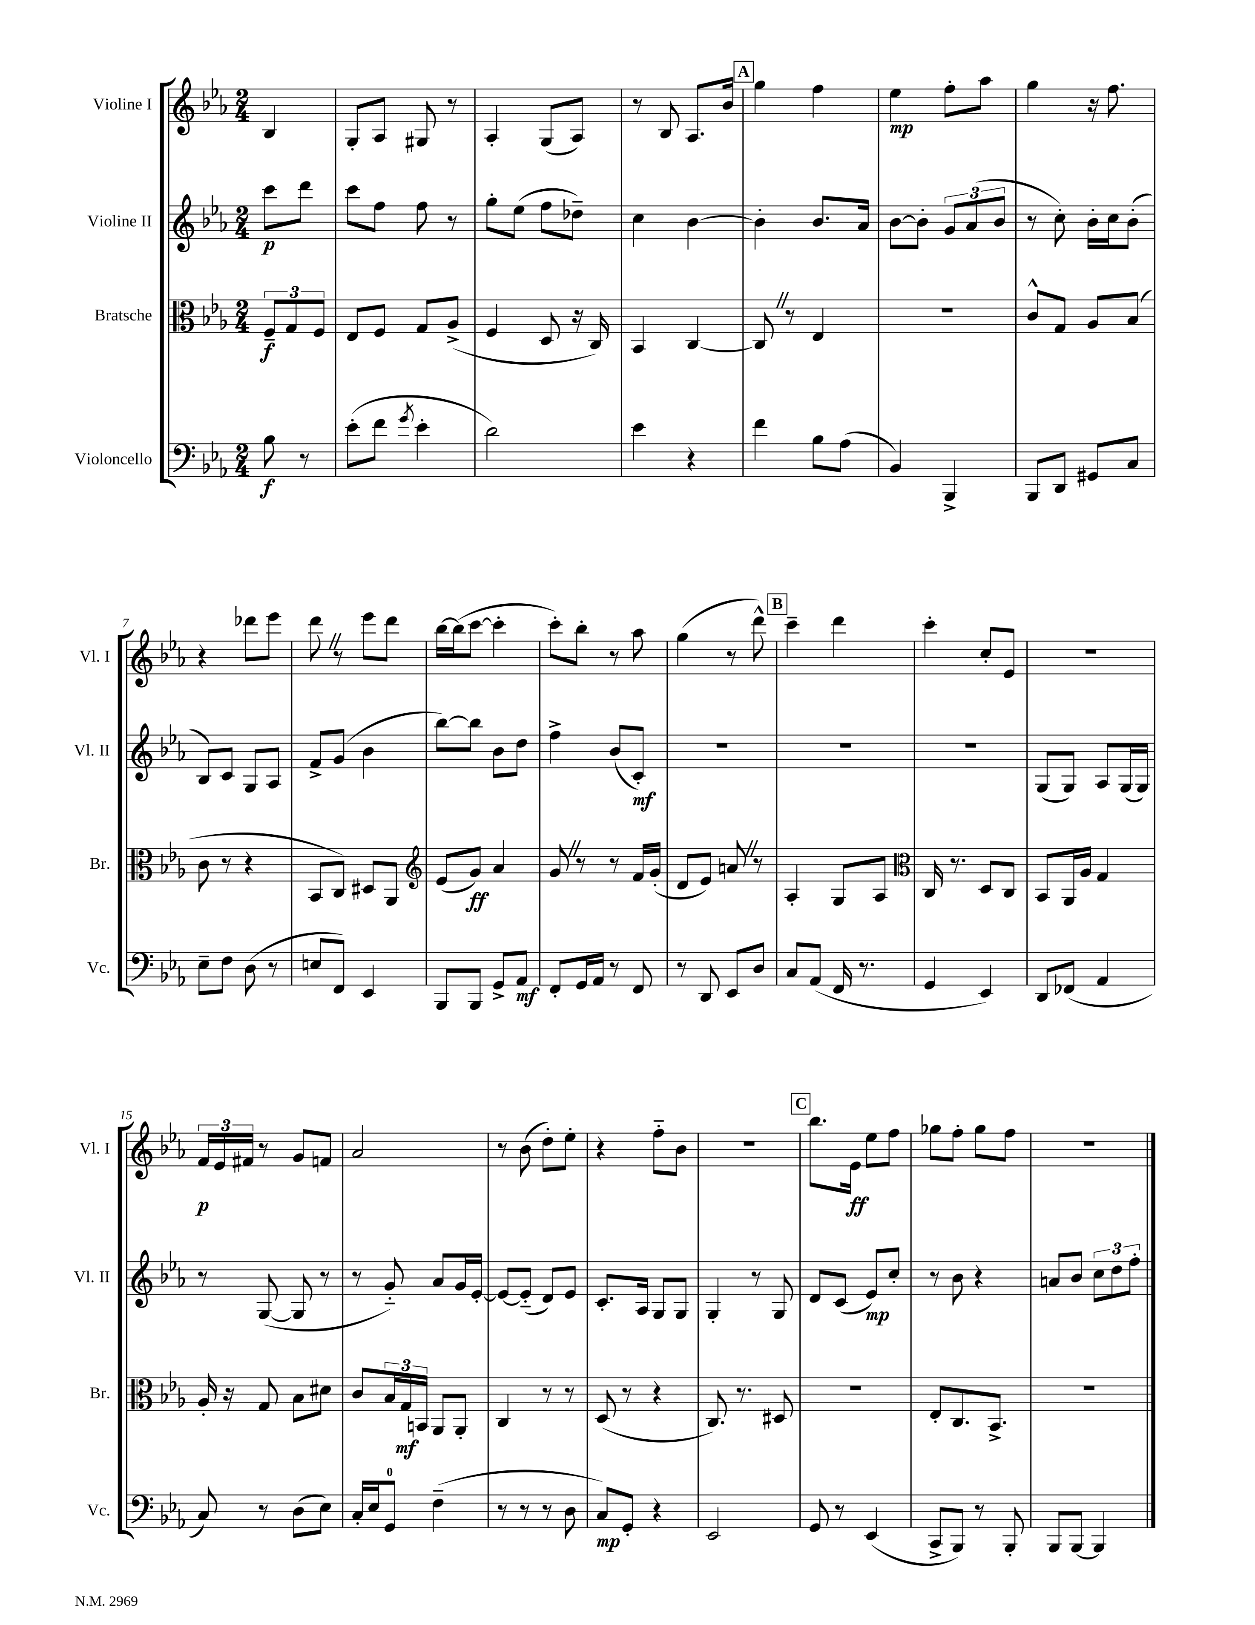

**kern	**kern	**kern	**kern
*staff4	*staff3	*staff2	*staff1
*clefF4	*clefC3	*clefG2	*clefG2
*k[b-e-a-]	*k[b-e-a-]	*k[b-e-a-]	*k[b-e-a-]
*M2/4	*M2/4	*M2/4	*M2/4
8B-\	12F~/L	8ccc\L	4B-/
.	12G/	.	.
8r	.	8ddd\J	.
.	12F/J	.	.
=	=	=	=
(8e-'\L	8E-/L	8ccc\L	8G'/L
8f\J	8F/J	8ff\J	8A-/J
8qg/	.	.	.
4e-'\	8G/L	8ff\	8G#/
.	(8A-^/J	8r	8r
=	=	=	=
2d\)	4F/	8gg'\L	4A-'/
.	.	(8ee-\J	.
.	8D/	8ff\L	(8G/L
.	16r	8dd-~\J)	8A-/J)
.	16C/)	.	.
=	=	=	=
4e-\	4BB-/	4cc\	8r
.	.	.	8B-/
4r	[4C/	[4b-\	8.A-/L
.	.	.	16b-/Jk
=	=	=	=
4f\	8C/]	4b-'\]	4gg\
.	8r	.	.
8B-\L	4E-/	8.b-/L	4ff\
(8A-\J	.	.	.
.	.	16a-/Jk	.
=	=	=	=
4BB-/)	2r	[8b-\L	4ee-\
.	.	8b-'\]J	.
4BBB-^/	.	12g/L	8ff'\L
.	.	(12a-/	.
.	.	.	8aa-\J
.	.	12b-/J	.
=	=	=	=
8BBB-/L	8c^^/L	8r	4gg\
8DD/J	8G/J	8cc'\)	.
8GG#/L	8A-/L	16b-'\LL	16r
.	.	16cc\J	8.ff\
8C/J	(8B-/J	(8b-'\J	.
=	=	=	=
8E-~\L	8c\	8B-/L)	4r
8F\J	8r	8c/J	.
(8D\	4r	8G/L	8ddd-\L
8r	.	8A-/J	8eee-\J
=	=	=	=
8E/L	8BB-/L	8f^/L	8ddd\
8FF/J)	8C/J)	(8g/J	8r
4EE-/	8D#/L	4b-\	8eee-\L
.	8AA-/J	.	8ddd\J
=	=	=	=
*	*clefG2	*	*
8BBB-/L	(8e-/L	[8bb-\L)	[16bb-\LL
.	.	.	(16bb-\]J
8BBB-/J	8g/J)	8bb-\]J	[8ccc\J
8GG^/L	4a-/	8b-\L	4ccc'\]
8AA-/J	.	8dd\J	.
=	=	=	=
8FF'/L	8g/	4ff^\	8ccc'\L)
16GG/L	8r	.	8bb-'\J
16AA-/JJ	.	.	.
8r	8r	(8b-/L	8r
8FF/	16f/LL	8c'/J)	8aa-\
.	(16g'/JJ	.	.
=	=	=	=
8r	8d/L	2r	(4gg\
8DD/	8e-/J)	.	.
8EE-/L	8a/	.	8r
8D/J	8r	.	8ddd^^\)
=	=	=	=
8C/L	4A-'/	2r	4ccc~\
(8AA-/J	.	.	.
16FF/	8G/L	.	4ddd\
8.r	.	.	.
.	8A-/J	.	.
=	=	=	=
*	*clefC3	*	*
4GG/	16C/	2r	4ccc'\
.	8.r	.	.
4EE-/)	8D/L	.	8cc'/L
.	8C/J	.	8e-/J
=	=	=	=
8DD/L	8BB-/L	(8G/L	2r
(8FF-/J	16AA-/L	8G/J)	.
.	16A-/JJ	.	.
4AA-/	4G/	8A-/L	.
.	.	(16G/L	.
.	.	16G/JJ)	.
=	=	=	=
8C/)	16A-'/	8r	24f/LL
.	.	.	24e-/
.	16r	.	.
.	.	.	24f#/JJ
8r	8G/	([8G/	8r
(8D\L	8B-\L	8G/]	8g/L
8E-\J)	8d#\J	8r	8f/J
=	=	=	=
16C'/LL	8c/L	8r	2a-/
16E-/J	.	.	.
8GG/J	24B-/L	8g'~/)	.
.	24G/	.	.
.	24BB/JJ	.	.
(4F~\	8AA-/L	8a-/L	.
.	8AA-'/J	16g/L	.
.	.	[16e-'/JJ	.
=	=	=	=
8r	4C/	8e-/_L	8r
8r	.	(8e-'~/]J	(8b-\
8r	8r	8d/L)	8dd'\L)
8D\	8r	8e-/J	8ee-'\J
=	=	=	=
8C/L)	(8D/	8.c'/L	4r
8GG'/J	8r	.	.
.	.	16A-/Jk	.
4r	4r	8G/L	8ff'~\L
.	.	8G/J	8b-\J
=	=	=	=
2EE-/	8.C/)	4G'/	2r
.	8.r	.	.
.	.	8r	.
.	8D#/	8G/	.
=	=	=	=
8GG/	2r	8d/L	8.bb-\L
8r	.	(8c/J	.
.	.	.	16e-\Jk
(4EE-/	.	8e-/L)	8ee-\L
.	.	8cc'/J	8ff\J
=	=	=	=
8CC^/L	8E-'/L	8r	8gg-\L
8BBB-/J)	8.C/	8b-\	8ff'\J
8r	.	4r	8gg-\L
.	8.BB-^/J	.	.
8BBB-'/	.	.	8ff\J
=	=	=	=
8BBB-/L	2r	8a/L	2r
[8BBB-/J	.	8b-/J	.
4BBB-/]	.	12cc\L	.
.	.	12dd\	.
.	.	12ff'\J	.
==	==	==	==
*-	*-	*-	*-
